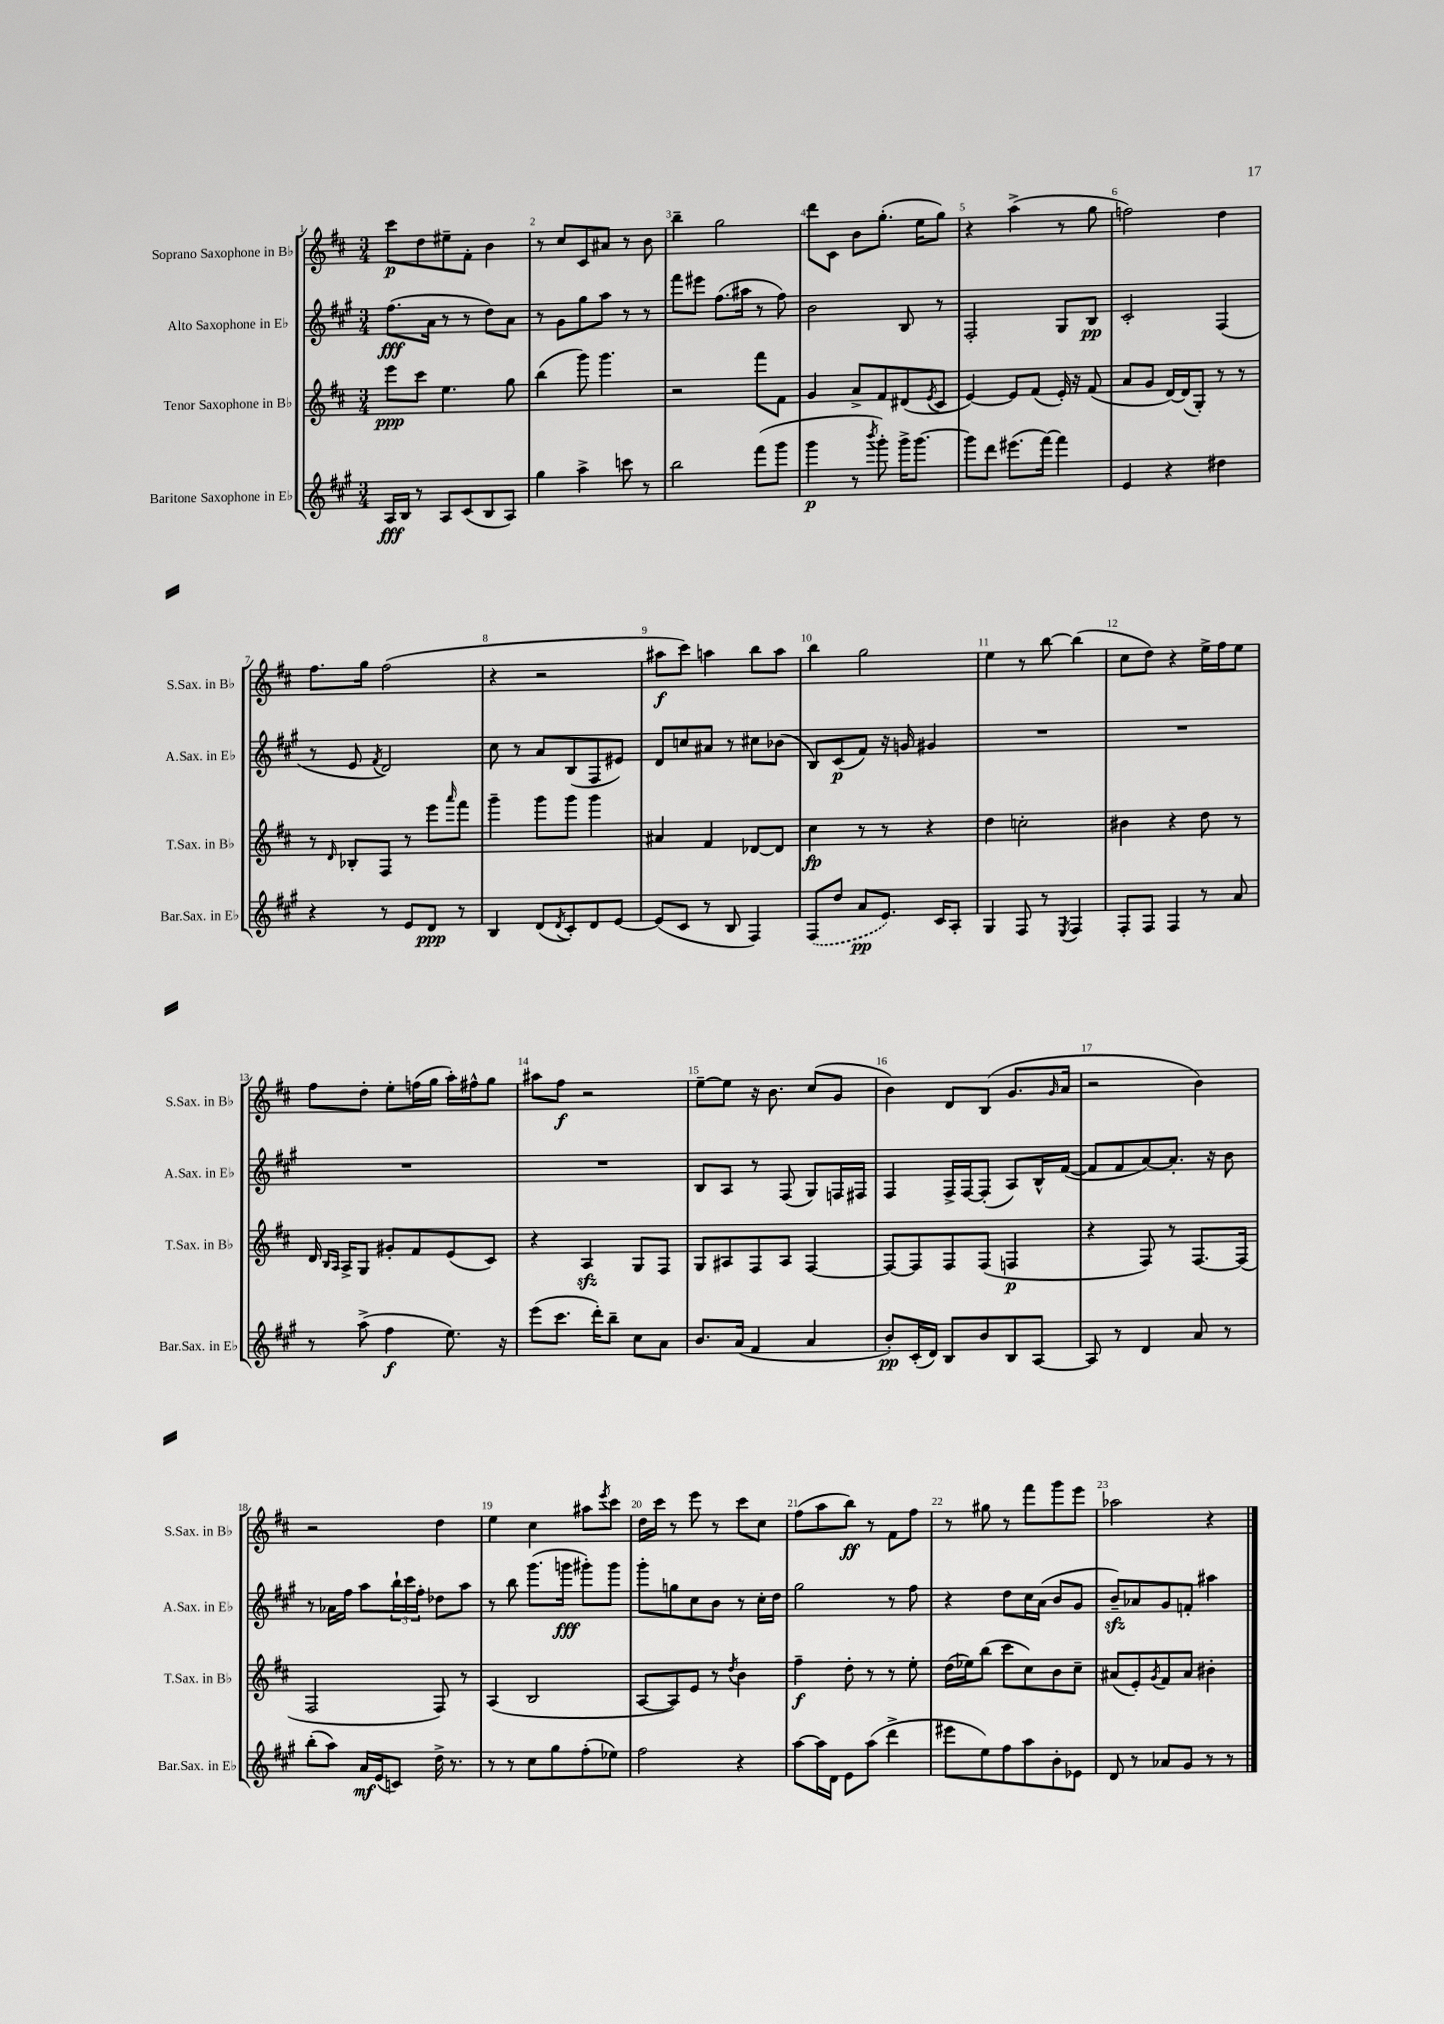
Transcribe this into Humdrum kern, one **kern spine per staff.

**kern	**kern	**kern	**kern
*staff4	*staff3	*staff2	*staff1
*clefG2	*clefG2	*clefG2	*clefG2
*k[f#c#g#]	*k[f#c#]	*k[f#c#g#]	*k[f#c#]
*M3/4	*M3/4	*M3/4	*M3/4
16A	8eee	(8.ff#	8ccc#
16B	.	.	.
8r	8ccc#	.	8dd
.	.	16a	.
8A	4.ee	8r	8ee#~
(8c#	.	8r	8f#'
8B	.	8dd)	4b
8A)	8gg	8a	.
=	=	=	=
4gg#	(4bb	8r	8r
.	.	8g#	8cc#
4aa^	8ggg)	8gg#	8c#
.	4.ggg	8aa	8a#
8ccc	.	8r	8r
8r	.	8r	8b
=	=	=	=
2bb	2r	8fff#	4bb~
.	.	8eee#	.
.	.	(8.ff#	2gg
.	.	16aa#	.
(8fff#	8fff#	8r	.
8ggg#	8f#	8ff#)	.
=	=	=	=
4ggg#	4g	2b	8ddd
.	.	.	8c#
8r	8a^	.	8b
8qbbb	.	.	.
8ggg#')	8f#	.	(8.gg'
16ggg#^	(8d#	8B	.
[8.ggg#	.	.	16ee
.	8qe	.	.
.	8c#	8r	8gg)
=	=	=	=
8ggg#]	[4e)	2F#'	4r
8ddd	.	.	.
(8.eee#	8e]	.	(4aa^
.	(8f#	.	.
[16fff#)	.	.	.
4fff#]	16e')	8G#	8r
.	16r	.	.
.	(8f#	8B	8gg
=	=	=	=
4e	8a	2c#'	2ff)
.	8g	.	.
4r	[16d)	.	.
.	(16d]	.	.
.	8G')	.	.
4dd#	8r	(4F#	4dd
.	8r	.	.
=	=	=	=
4r	8r	8r	8.ff#
.	16qqd	.	.
.	8B-'	8e	.
.	.	.	16gg
.	.	8qf#	.
8r	8F#	2d)	(2ff#
8e	8r	.	.
8d	8eee	.	.
.	16qqaaa	.	.
8r	8fff#	.	.
=	=	=	=
4B	4ggg~	8cc#	4r
.	.	8r	.
(8d	8ggg	8a	2r
8qd	.	.	.
8c#')	8ggg	(8B	.
8d	4ggg	8F#	.
[8e	.	8e#)	.
=	=	=	=
(8e]	4a#	8d	8aa#
8c#	.	8cc	8ccc#)
8r	4f#	8a#	4aa
8B	.	8r	.
4F#)	[8d-	8cc#	8bb
.	8d-]	(8b-	8aa
=	=	=	=
(8F#	4cc#	8B)	4bb
8dd	.	(8c#	.
8a	8r	8f#)	2gg
8.e)	8r	16r	.
.	.	16g	.
.	4r	4g#	.
16c#	.	.	.
8A'	.	.	.
=	=	=	=
4G#	4dd	2.r	4ee
8F#	2cc'	.	8r
8r	.	.	[8bb
8qE	.	.	.
4F#	.	.	(4bb]
=	=	=	=
8F#'	4b#	2.r	8cc#
8F#	.	.	8dd)
4F#	4r	.	4r
8r	8dd	.	16ee^
.	.	.	16ff#
8a	8r	.	8ee
=	=	=	=
8r	16d	2.r	8ff#
.	16qqB	.	.
.	16qqA	.	.
.	16A^	.	.
(8aa^	8G	.	8dd'
4ff#	8g#'	.	8ee'
.	8f#	.	(16ff
.	.	.	16gg
8.ee)	(8e	.	16aa')
.	.	.	16ff#^^
.	8c#)	.	8gg
16r	.	.	.
=	=	=	=
(8eee	4r	2.r	8aa#
8.ccc#	.	.	8ff#
.	4A	.	2r
16ddd')	.	.	.
8bb~	.	.	.
8cc#	8G	.	.
8a	8F#	.	.
=	=	=	=
8.b	8G	8B	[8ee~
.	8A#	8A	8ee]
(16a	.	.	.
4f#	8F#	8r	16r
.	.	.	8.b
.	8A#	(8F#	.
4a	[4F#	8G#)	(8cc#
.	.	16F	8g
.	.	16F#	.
=	=	=	=
8b')	8F#_	4F#	4b)
(16c#'	8F#]	.	.
16d)	.	.	.
8B	8F#	16F#^	8d
.	.	[16F#	.
8b	(8F#	(8F#']	(8B
8B	4F	8A)	8.g
[8A	.	16B^^	.
.	.	.	16qqg
.	.	([16f#	16a
=	=	=	=
8A]	4r	8f#]	2r
8r	.	8f#	.
4d	8F#)	[8a)	.
.	8r	8.a']	.
8a	[8.F#	.	4b)
.	.	16r	.
8r	.	8b	.
.	(16F#]	.	.
=	=	=	=
(8bb'	2F#	8r	2r
8aa)	.	16a-	.
.	.	16ff#	.
16a	.	8aa	.
(16e	.	.	.
8c)	.	24bb`	.
.	.	24ccc#	.
.	.	24ff#'	.
16dd^	8F#)	8dd-	4dd
8.r	.	.	.
.	8r	8aa	.
=	=	=	=
8r	(4A	8r	4ee
8r	.	8bb	.
8cc#	2B	(8.ggg#	4cc#
8gg#	.	.	.
.	.	16ggg	.
(8ff#'	.	8ggg#')	8aa#
.	.	.	8qeee
8ee-)	.	8ggg#	8ccc#
=	=	=	=
2ff#	[8A	8ggg#'	16dd
.	.	.	16ccc#
.	8A])	8gg	8r
.	8e	8cc#	8eee
.	8r	8b	8r
.	8qdd	.	.
4r	4b	8r	8ccc#
.	.	16cc#'	8cc#
.	.	16dd	.
=	=	=	=
[8aa	4ff#~	2gg#	(8ff#
16aa]	.	.	8aa
16d	.	.	.
8e	8dd'	.	8bb)
(8aa	8r	.	8r
4ddd^	8r	8r	8f#
.	8ee'	8ff#	8ff#
=	=	=	=
8eee#	(16dd	4r	8r
.	16ee-)	.	.
8ee)	(8bb	.	8gg#
8ff#	8ccc#	8dd	8r
8aa	8cc#)	16cc#	8fff#
.	.	(16a	.
8b'	8b	8b	8ggg
8e-	8cc#~	8g#	8eee
=	=	=	=
8d	(8a#	8b~)	2aa-
8r	8e')	8a-	.
.	8qg	.	.
8a-	8f#	8g#	.
8g#	8a#	8f'	.
8r	4b#'	4aa#	4r
8r	.	.	.
==	==	==	==
*-	*-	*-	*-
